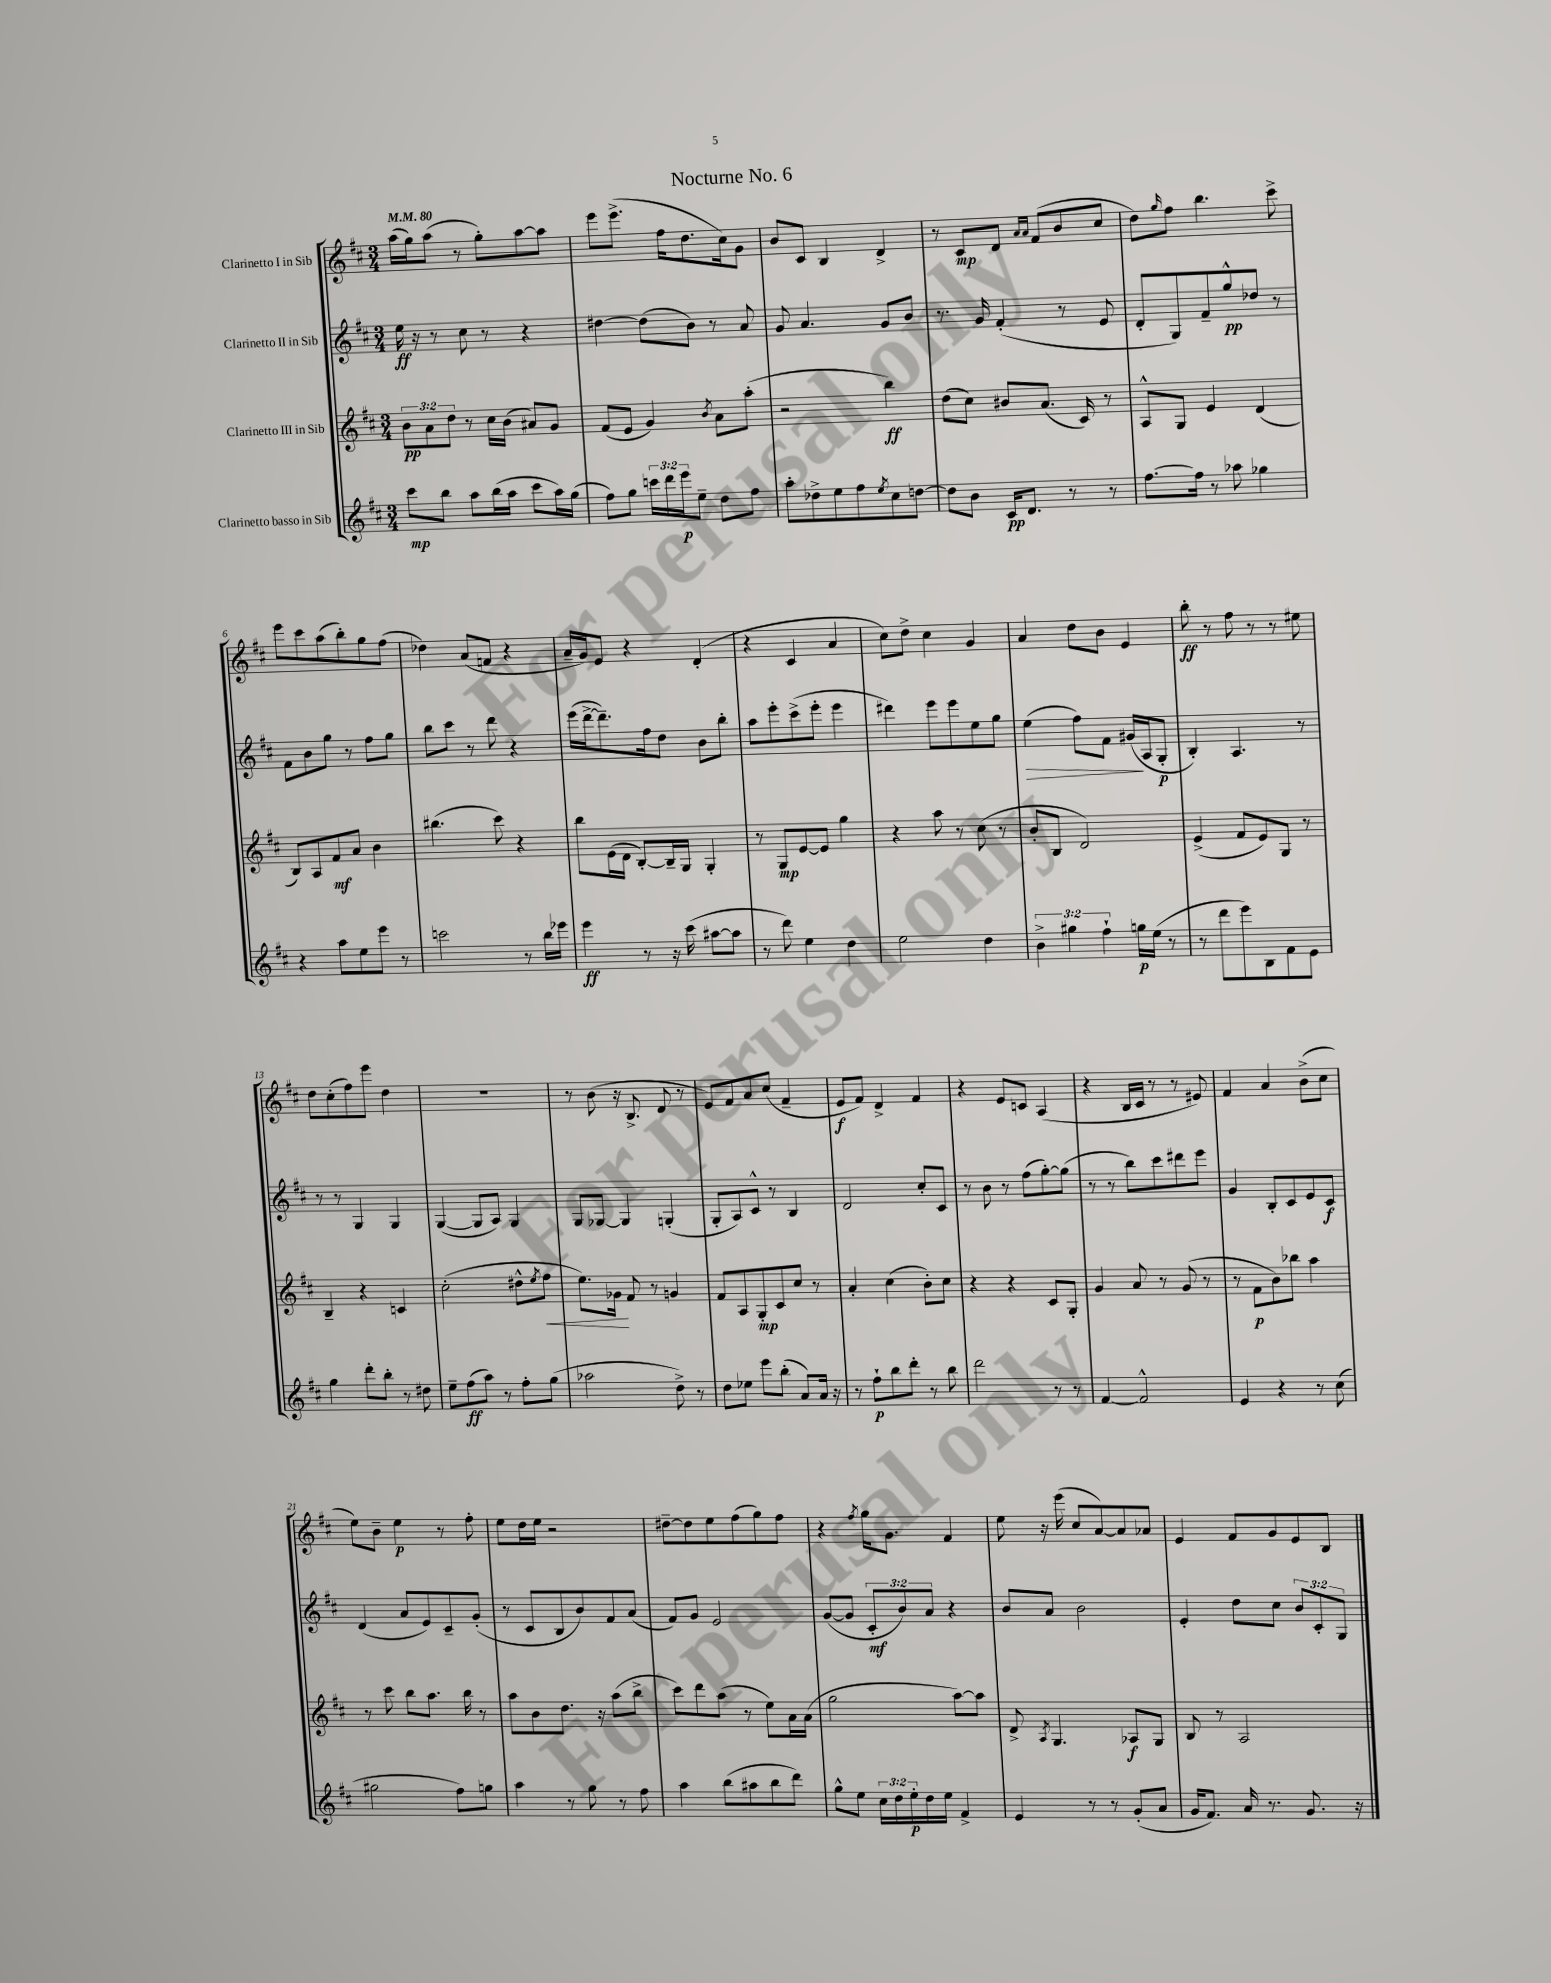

**kern	**dynam	**kern	**dynam	**kern	**dynam	**kern	**dynam
*part4	*part4	*part3	*part3	*part2	*part2	*part1	*part1
*staff4	*staff4	*staff3	*staff3	*staff2	*staff2	*staff1	*staff1
*I"Clarinetto basso in Sib	*	*I"Clarinetto III in Sib	*	*I"Clarinetto II in Sib	*	*I"Clarinetto I in Sib	*
*clefG2	*	*clefG2	*	*clefG2	*	*clefG2	*
*k[f#c#]	*	*k[f#c#]	*	*k[f#c#]	*	*k[f#c#]	*
*M3/4	*	*M3/4	*	*M3/4	*	*M3/4	*
*MM80	*	*MM80	*	*MM80	*	*MM80	*
=1	=1	=1	=1	=1	=1	=1	=1
8ccc#\L	mp	12b\L	pp	16ee\	ff	(16aa\LL	.
.	.	.	.	16r	.	16gg\J)	.
.	.	12a\	.	.	.	.	.
8bb\J	.	.	.	8r	.	(8aa\J	.
.	.	12dd\J	.	.	.	.	.
8aa\L	.	8r	.	8cc#\	.	8r	.
(16bb\L	.	16cc#\LL	.	8r	.	8gg'\L)	.
16aa\JJ	.	(16b\JJ	.	.	.	.	.
8ccc#\L	.	8a#X/L)	.	4r	.	[8aa\	.
16aa\L)	.	8g/J	.	.	.	8aa\J]	.
(16gg\JJ	.	.	.	.	.	.	.
=2	=2	=2	=2	=2	=2	=2	=2
8ff#\L)	.	(8f#/L	.	[4dd#X\	.	8eee\L	.
8gg\J	.	8e/J	.	.	.	(8.eee^\J	.
24cccn\LL	.	4g/)	.	(8dd#\L]	.	.	.
24ddd\	.	.	.	.	.	.	.
.	.	.	.	.	.	16ff#\KL	.
24eee\J	p	.	.	.	.	.	.
8ee~\J	.	.	.	8b\J)	.	8.dd\	.
.	.	8qb/	.	.	.	.	.
8dd\L	.	8a\L	.	8r	.	.	.
.	.	.	.	.	.	16cc#\k)	.
8ff#\J	.	(8aa'\J	.	8a/	.	8g\J	.
=3	=3	=3	=3	=3	=3	=3	=3
8aa'\L	.	2r	.	8g/	.	8b/L	.
8dd-X^\	.	.	.	4.a/	.	8c#/J	.
8ee\	.	.	.	.	.	4B/	.
8ff#\	.	.	.	.	.	.	.
8qee/	.	.	.	.	.	.	.
8cc#\	.	4bb\)	ff	8g/L	.	4d^/	.
[8ddn\J	.	.	.	8b/J	.	.	.
=4	=4	=4	=4	=4	=4	=4	=4
8dd\L]	.	(8dd\L	.	8.r	.	8r	.
8b\J	.	8cc#\J)	.	.	.	8c#/L	mp
.	.	.	.	16g/	.	.	.
16c#/KL	pp	8b#X/L	.	(4f#'/	.	8d/J	.
8.d/J	.	.	.	.	.	.	.
.	.	.	.	.	.	16qqa/LL	.
.	.	.	.	.	.	16qqa/JJ	.
.	.	(8.a/J	.	.	.	(8f#/L	.
8r	.	.	.	8r	.	8b/	.
.	.	16c#/)	.	.	.	.	.
8r	.	8r	.	8e/	.	8cc#/J	.
=5	=5	=5	=5	=5	=5	=5	=5
[8.ff#\L	.	8A^^/L	.	8d'/L	.	8dd\L)	.
.	.	.	.	.	.	16qqgg/	.
.	.	8G/J	.	8G/)	.	8ff#\J	.
16ff#\Jk]	.	.	.	.	.	.	.
8r	.	4e/	.	8f#~/	.	4.bb\	.
8aa-X\	.	.	.	8gg^^/	pp	.	.
4gg-X\	.	(4d/	.	8dd-X/J	.	.	.
.	.	.	.	8r	.	8ccc#^\	.
!!LO:LB:g=z
=6	=6	=6	=6	=6	=6	=6	=6
4r	.	8B/L)	.	8f#\L	.	8eee\L	.
.	.	8A/	.	8b\	.	8ccc#\	.
8aa\L	.	8f#/	mf	8gg\J	.	(8aa\	.
8ee\	.	8a/J	.	8r	.	8bb'\)	.
8eee\J	.	4b\	.	8ff#\L	.	8gg\	.
8r	.	.	.	8gg\J	.	(8ff#\J	.
=7	=7	=7	=7	=7	=7	=7	=7
2cccn\	.	(4.bb#X\	.	8bb\L	.	4dd-X\)	.
.	.	.	.	8ccc#\J	.	.	.
.	.	.	.	8r	.	(8a/L	.
.	.	8ccc#\)	.	8ddd\	.	8fn/J	.
8r	.	4r	.	4r	.	4r	.
16bb\LL	.	.	.	.	.	.	.
16eee-X\JJ	.	.	.	.	.	.	.
=8	=8	=8	=8	=8	=8	=8	=8
4eee\	ff	8bb\L	.	(16eee\LL	.	16a~/LL	.
.	.	.	.	[16ddd^\J	.	16g/J)	.
.	.	(16e\L	.	8.ddd~\])	.	8e/J	.
.	.	16d\JJ	.	.	.	.	.
8r	.	[8B'/L)	.	.	.	4r	.
.	.	.	.	16ff#\k	.	.	.
16r	.	16B~/L]	.	8dd\J	.	.	.
(16ccc#\	.	16G/JJ	.	.	.	.	.
[8aa#X\L	.	4G'/	.	8b\L	.	(4d'/	.
8aa#\J]	.	.	.	8bb'\J	.	.	.
=9	=9	=9	=9	=9	=9	=9	=9
8r	.	8r	.	8aa\L	.	4r	.
8ddd\)	.	8G/L	mp	8eee'\	.	.	.
4ee\	.	[8e/	.	(8ccc#^\	.	4c#/	.
.	.	8e/J]	.	8eee'\J	.	.	.
4dd\	.	4gg\	.	4eee\	.	4a/	.
=10	=10	=10	=10	=10	=10	=10	=10
2ee\	.	4r	.	4ddd#X\)	.	8cc#\L)	.
.	.	.	.	.	.	8dd^\J	.
.	.	8aa\	.	8eee\L	.	4cc#\	.
.	.	8r	.	8eee\	.	.	.
4dd\	.	(8cc#\	.	8ee\	.	4g/	.
.	.	8r	.	8gg\J	.	.	.
=11	=11	=11	=11	=11	=11	=11	=11
!	!	!	!	!	!LO:HP:b	!	!
6b^\	.	8b'/L	.	(4ee\	>	4a/	.
.	.	8B/J	.	.	.	.	.
6gg#X\	.	.	.	.	.	.	.
.	.	2d/)	.	8ff#\L)	.	8dd\L	.
6ff#`\	.	.	.	.	.	.	.
.	.	.	.	8f#\J	.	8b\J	.
16ggn\LL	p	.	.	(16g#X/LL	.	4e/	.
(16ee\JJ	.	.	.	16A/J	]	.	.
8r	.	.	.	8G'/J	p	.	.
=12	=12	=12	=12	=12	=12	=12	=12
8r	.	(4e^/	.	4B'/)	.	8bb'\	ff
8ddd\L	.	.	.	.	.	8r	.
8eee\)	.	8f#/L	.	4.A/	.	8ff#\	.
8B\	.	8e/)	.	.	.	8r	.
8f#\	.	8G/J	.	.	.	8r	.
8e\J	.	8r	.	8r	.	8ee#X\	.
!!LO:LB:g=z
=13	=13	=13	=13	=13	=13	=13	=13
4gg\	.	4B~/	.	8r	.	8dd\L	.
.	.	.	.	8r	.	(8cc#'\	.
8ddd'\L	.	4r	.	4G/	.	8ff#\)	.
8bb'\J	.	.	.	.	.	8eee\J	.
8r	.	4cn/	.	4G/	.	4dd\	.
8dd#X\	.	.	.	.	.	.	.
=14	=14	=14	=14	=14	=14	=14	=14
8ee~\L	.	(2cc#'\	.	([4G/	.	2.r	.
(8ff#\	ff	.	.	.	.	.	.
8aa\J)	.	.	.	8G/L]	.	.	.
8r	.	.	.	8A/J)	.	.	.
8ff#'\L	.	8dd#X^^\L	.	4G/	.	.	.
.	.	8qee/	.	.	.	.	.
!	!	!	!LO:HP:b	!	!	!	!
(8gg\J	.	8ff#\J	<	.	.	.	.
=15	=15	=15	=15	=15	=15	=15	=15
2aa-X\	.	8.ee\L)	.	8G/L	.	8r	.
.	.	.	.	[8G-X/J	.	(8b\	.
.	.	16g-X\Jk	.	.	.	.	.
.	.	8f#/	[	4G-/]	.	16r	.
.	.	.	.	.	.	8.B^/	.
.	.	8r	.	.	.	.	.
8dd^\)	.	4gn/	.	(4Gn'/	.	8d/	.
8r	.	.	.	.	.	8r	.
=16	=16	=16	=16	=16	=16	=16	=16
8dd\L	.	8f#/L	.	8G'/L	.	8e/L)	.
8ee-X\J	.	8A/	.	8A/)	.	8f#/	.
8eee\L	.	8G'/	mp	8c#^^/J	.	8a/	.
(8bb'\J	.	8c#/	.	8r	.	(8cc#/J	.
8a/L)	.	8cc#/J	.	4B/	.	4f#~/	.
16a/Jk	.	8r	.	.	.	.	.
16r	.	.	.	.	.	.	.
=17	=17	=17	=17	=17	=17	=17	=17
8r	.	4a'/	.	2d/	.	8e/L	f
8ff#`\L	p	.	.	.	.	8f#/J)	.
8bb\	.	(4cc#\	.	.	.	4d^/	.
8ddd'\J	.	.	.	.	.	.	.
8r	.	8b'\L)	.	8cc#'/L	.	4f#/	.
8bb\	.	8cc#\J	.	8c#/J	.	.	.
=18	=18	=18	=18	=18	=18	=18	=18
2ddd\	.	4r	.	8r	.	4r	.
.	.	.	.	8b\	.	.	.
.	.	4r	.	8r	.	8e/L	.
.	.	.	.	(8ff#\L	.	8cn/J	.
8r	.	8c#/L	.	[8gg'\)	.	(4A/	.
8r	.	8G'/J	.	(8gg\J]	.	.	.
=19	=19	=19	=19	=19	=19	=19	=19
[4f#/	.	4g/	.	8r	.	4r	.
.	.	.	.	8r	.	.	.
2f#^^/]	.	8a/	.	8bb\L)	.	16B/LL	.
.	.	.	.	.	.	16c#/JJ	.
.	.	8r	.	8ccc#\	.	8r	.
.	.	(8g/	.	8ddd#X\	.	8r	.
.	.	8r	.	8eee\J	.	8e#X/)	.
=20	=20	=20	=20	=20	=20	=20	=20
4e/	.	8r	.	4g/	.	4f#/	.
.	.	8f#\L	p	.	.	.	.
4r	.	8b\)	.	8B'/L	.	4a/	.
.	.	8bb-X\J	.	8c#/	.	.	.
8r	.	4aa\	.	8e/	.	(8b^\L	.
(8cc#\	.	.	.	8c#/J	f	8cc#\J	.
!!LO:LB:g=z
=21	=21	=21	=21	=21	=21	=21	=21
2gg#X\	.	8r	.	(4d/	.	8ee\L)	.
.	.	8ccc#\	.	.	.	8b~\J	.
.	.	8bb\L	.	8a/L	.	4ee\	p
.	.	8.aa\J	.	8e/)	.	.	.
8ff#\L)	.	.	.	8c#~/	.	8r	.
.	.	16bb\	.	.	.	.	.
8ggn\J	.	8r	.	(8g'/J	.	8ff#'\	.
=22	=22	=22	=22	=22	=22	=22	=22
4aa\	.	8aa\L	.	8r	.	8ee\L	.
.	.	8b\	.	8c#/L	.	16dd\L	.
.	.	.	.	.	.	16ee\JJ	.
8r	.	8.dd\J	.	8B/	.	2r	.
8gg\	.	.	.	8b/)	.	.	.
.	.	16r	.	.	.	.	.
8r	.	(8aa\L	.	8f#/	.	.	.
8ff#\	.	8bb^\J	.	(8a/J	.	.	.
=23	=23	=23	=23	=23	=23	=23	=23
4aa\	.	8ccc#\L)	.	8f#/L)	.	[8dd#X~\L	.
.	.	8ddd\	.	8g/J	.	8dd#\]	.
(8bb\L	.	(8aa\J	.	2e/	.	8ee\	.
8aa#X\	.	8r	.	.	.	(8ff#\	.
8bb\	.	8ee\L)	.	.	.	8gg\)	.
8ddd\J)	.	16a\L	.	.	.	8ff#\J	.
.	.	(16a\JJ	.	.	.	.	.
=24	=24	=24	=24	=24	=24	=24	=24
8gg^^\L	.	2gg\	.	([8g/L	.	4r	.
8ee\J	.	.	.	8g/J]	.	.	.
.	.	.	.	.	.	8qff#/	.
24cc#\LL	.	.	.	12c#'/L	mf	16gg\KL	.
24dd\	.	.	.	.	.	.	.
.	.	.	.	.	.	8.g\J	.
24ee'\	p	.	.	12b/)	.	.	.
16dd\	.	.	.	.	.	.	.
.	.	.	.	12a/J	.	.	.
16ee\JJ	.	.	.	.	.	.	.
4f#^/	.	[8aa\L)	.	4r	.	4f#/	.
.	.	8aa\J]	.	.	.	.	.
=25	=25	=25	=25	=25	=25	=25	=25
4e/	.	8d^/	.	8b/L	.	8ee\	.
.	.	8qA/	.	.	.	.	.
.	.	4.G/	.	8a/J	.	16r	.
.	.	.	.	.	.	(16eee\	.
8r	.	.	.	2b\	.	8cc#/L	.
8r	.	.	.	.	.	[8a/)	.
(8g'/L	.	8A-X/L	f	.	.	8a/]	.
8a/J	.	8G/J	.	.	.	8a-X/J	.
=26	=26	=26	=26	=26	=26	=26	=26
16g/KL	.	8B/	.	4e'/	.	4e/	.
8.f#/J)	.	.	.	.	.	.	.
.	.	8r	.	.	.	.	.
16a/	.	2A/	.	8dd\L	.	8f#/L	.
8.r	.	.	.	.	.	.	.
.	.	.	.	8cc#\J	.	8g/	.
8.g/	.	.	.	12b/L	.	8e/	.
.	.	.	.	12c#'/	.	.	.
.	.	.	.	.	.	8B/J	.
.	.	.	.	12G/J	.	.	.
16r	.	.	.	.	.	.	.
==	==	==	==	==	==	==	==
*-	*-	*-	*-	*-	*-	*-	*-
